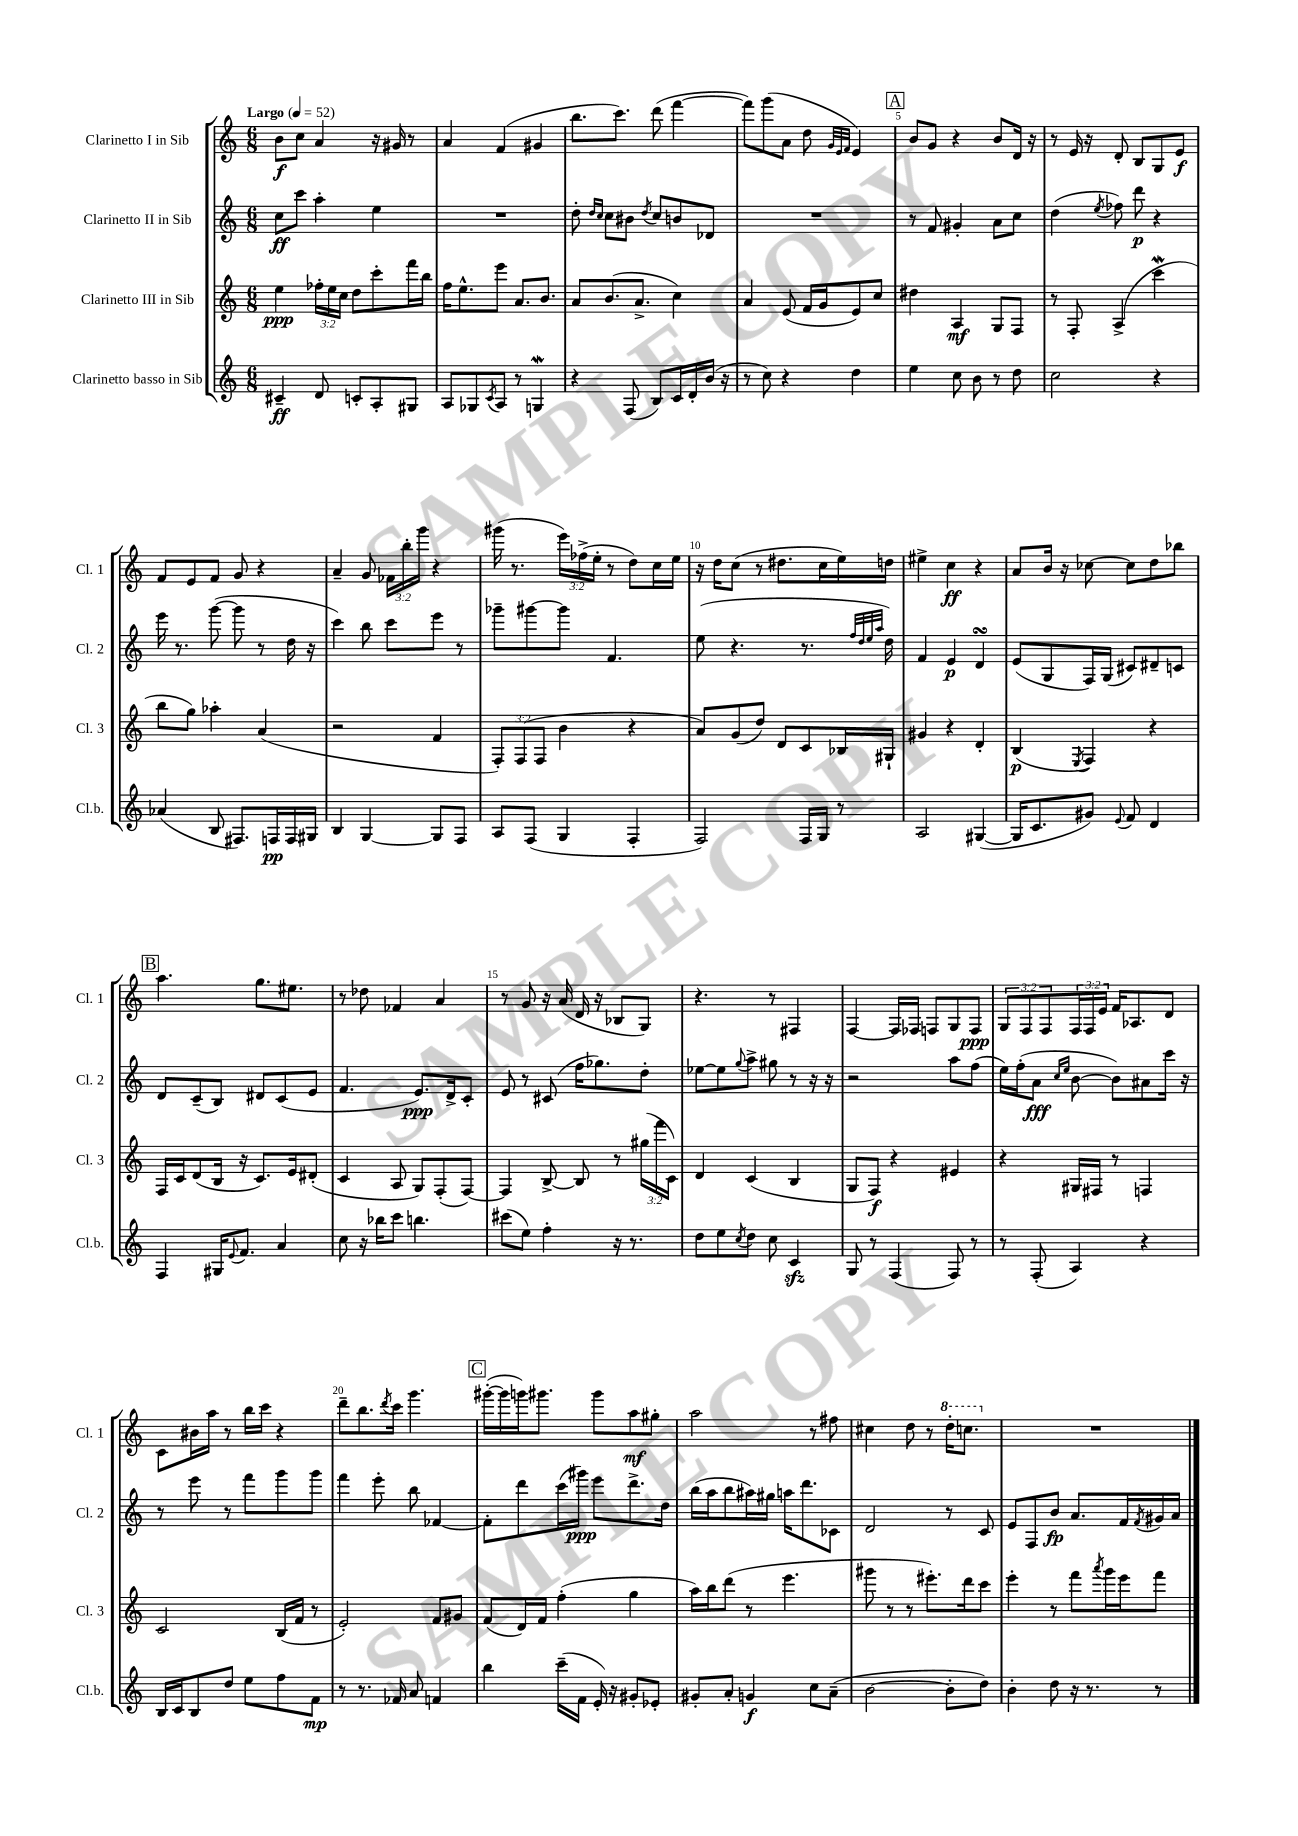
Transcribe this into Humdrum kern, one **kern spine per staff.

**kern	**dynam	**kern	**dynam	**kern	**dynam	**kern	**dynam
*part4	*part4	*part3	*part3	*part2	*part2	*part1	*part1
*staff4	*staff4	*staff3	*staff3	*staff2	*staff2	*staff1	*staff1
*I"Clarinetto basso in Sib	*	*I"Clarinetto III in Sib	*	*I"Clarinetto II in Sib	*	*I"Clarinetto I in Sib	*
*I'Cl.b.	*	*I'Cl. 3	*	*I'Cl. 2	*	*I'Cl. 1	*
*clefG2	*	*clefG2	*	*clefG2	*	*clefG2	*
*k[]	*	*k[]	*	*k[]	*	*k[]	*
*M6/8	*	*M6/8	*	*M6/8	*	*M6/8	*
*MM52	*	*MM52	*	*MM52	*	*MM52	*
=1	=1	=1	=1	=1	=1	=1	=1
!	!	!	!	!	!	!LO:TX:a:B:t=Largo	!
4c#X~/	ff	4ee\	ppp	8cc\L	ff	8b\L	f
.	.	.	.	8ccc\J	.	8cc\J	.
8d/	.	24ff-X'\LL	.	4aa'\	.	4a/	.
.	.	24ee\	.	.	.	.	.
.	.	24cc\JJ	.	.	.	.	.
8cn'/L	.	8dd\L	.	.	.	.	.
8A'/	.	8ccc'\	.	4ee\	.	16r	.
.	.	.	.	.	.	16g#X/	.
8G#X/J	.	16fff\L	.	.	.	8r	.
.	.	16bb\JJ	.	.	.	.	.
=2	=2	=2	=2	=2	=2	=2	=2
8A/L	.	16ff\KL	.	2.r	.	4a/	.
.	.	8.ee^^\	.	.	.	.	.
8G-X/	.	.	.	.	.	.	.
8qc/	.	.	.	.	.	.	.
8A/J	.	8eee\J	.	.	.	(4f/	.
8r	.	8.a/L	.	.	.	.	.
4GnW/	.	.	.	.	.	4g#X/	.
.	.	8.b/J	.	.	.	.	.
=3	=3	=3	=3	=3	=3	=3	=3
4r	.	8a/L	.	8dd'\	.	8.bb\L	.
.	.	.	.	16qqdd/LL	.	.	.
.	.	.	.	16qqcc/JJ	.	.	.
.	.	(8.b/	.	8cc\L	.	.	.
.	.	.	.	.	.	8.ccc\J)	.
(8F/	.	.	.	8b#X\J	.	.	.
.	.	8.a^/J	.	.	.	.	.
.	.	.	.	8qdd/	.	.	.
8B/L)	.	.	.	8cc/L	.	(8ddd\	.
16c/L	.	4cc\)	.	8bn/	.	[4fff\	.
16d'/	.	.	.	.	.	.	.
(16b/JJ	.	.	.	8d-X/J	.	.	.
16r	.	.	.	.	.	.	.
=4	=4	=4	=4	=4	=4	=4	=4
8r	.	4a/	.	2.r	.	8fff\L])	.
8cc\)	.	.	.	.	.	(8ggg\	.
4r	.	(8e/	.	.	.	8a\J	.
.	.	16f/LL	.	.	.	8dd\	.
.	.	16g/J	.	.	.	.	.
.	.	.	.	.	.	32qqg/LLL	.
.	.	.	.	.	.	32qqe/	.
.	.	.	.	.	.	32qqf/JJJ	.
4dd\	.	8e/)	.	.	.	4e/)	.
.	.	8cc/J	.	.	.	.	.
!!LO:REH:place=s1:t=A
=5	=5	=5	=5	=5	=5	=5	=5
4ee\	.	4dd#X\	.	8r	.	8b/L	.
.	.	.	.	8f/	.	8g/J	.
8cc\	.	4A/	mf	4g#X'/	.	4r	.
8b\	.	.	.	.	.	.	.
8r	.	8G/L	.	8a\L	.	8b/L	.
8dd\	.	8F/J	.	8cc\J	.	16d/Jk	.
.	.	.	.	.	.	16r	.
=6	=6	=6	=6	=6	=6	=6	=6
2cc\	.	8r	.	(4dd\	.	8r	.
.	.	8F'/	.	.	.	16e/	.
.	.	.	.	.	.	16r	.
.	.	.	.	8qee/	.	.	.
.	.	(4A^/	.	8ff-X\)	.	8d'/	.
.	.	.	.	8ddd\	p	8B/L	.
4r	.	4cccw\	.	4r	.	8G/	.
.	.	.	.	.	.	8e/J	f
!!LO:LB:g=z
=7	=7	=7	=7	=7	=7	=7	=7
(4a-X/	.	8bb\L	.	16eee\	.	8f/L	.
.	.	.	.	8.r	.	.	.
.	.	8gg\J)	.	.	.	8e/	.
8B/	.	4aa-X'\	.	([8ggg\	.	8f/J	.
8.F#X/L)	.	.	.	8ggg\]	.	8g/	.
.	.	(4a/	.	8r	.	4r	.
16Fn/L	pp	.	.	.	.	.	.
16F/	.	.	.	16dd\	.	.	.
16G#X/JJ	.	.	.	16r	.	.	.
=8	=8	=8	=8	=8	=8	=8	=8
4B/	.	2r	.	4ccc\)	.	4a~/	.
[4G/	.	.	.	8bb\	.	8g/	.
.	.	.	.	8ccc\L	.	24f-X\LL	.
.	.	.	.	.	.	24bb'\	.
.	.	.	.	.	.	24ggg\JJ	.
8G/L]	.	4f/	.	8eee\J	.	4r	.
8F/J	.	.	.	8r	.	.	.
=9	=9	=9	=9	=9	=9	=9	=9
8A/L	.	12F'/L)	.	8ggg-X~\L	.	(16ggg#X\	.
.	.	.	.	.	.	8.r	.
.	.	(12F/	.	.	.	.	.
(8F/J	.	.	.	[8ggg#X\	.	.	.
.	.	12F/J	.	.	.	.	.
4G/	.	4b\	.	8ggg#\J]	.	24eee\LL)	.
.	.	.	.	.	.	(24ff-X^\	.
.	.	.	.	.	.	24ee'\JJ	.
.	.	.	.	4.f/	.	8r	.
4F'/	.	4r	.	.	.	8dd\L)	.
.	.	.	.	.	.	16cc\L	.
.	.	.	.	.	.	16ee\JJ	.
=10	=10	=10	=10	=10	=10	=10	=10
2F/)	.	8a/L)	.	(8ee\	.	16r	.
.	.	.	.	.	.	16dd\KL	.
.	.	(8g/	.	4.r	.	(8cc\J	.
.	.	8dd/J)	.	.	.	8r	.
.	.	8d/L	.	.	.	8.dd#X\L	.
16F/LL	.	8c/	.	8.r	.	.	.
16G/JJ	.	.	.	.	.	16cc\L	.
8r	.	16B-X/L	.	.	.	16ee\)	.
.	.	.	.	32qqff/LLL	.	.	.
.	.	.	.	32qqdd/	.	.	.
.	.	.	.	32qqee/	.	.	.
.	.	.	.	32qqaa/JJJ	.	.	.
.	.	16G#X`/JJ	.	16dd\)	.	16ddn\JJ	.
=11	=11	=11	=11	=11	=11	=11	=11
2A/	.	4g#X/	.	4f/	.	4ee#X^\	.
.	.	4r	.	4e/	p	4cc\	ff
([4G#X/	.	4d'/	.	4dsSSS/	.	4r	.
=12	=12	=12	=12	=12	=12	=12	=12
16G#/KL]	.	(4B/	p	(8e/L	.	8a/L	.
8.c/	.	.	.	.	.	.	.
.	.	.	.	8G/	.	16b/Jk	.
.	.	.	.	.	.	16r	.
.	.	8qE/	.	.	.	.	.
8g#X/J)	.	4F/)	.	16F/L)	.	[8cc-X\	.
.	.	.	.	(16G/JJ	.	.	.
8qqe/	.	.	.	.	.	.	.
8f/	.	.	.	8c#X/L)	.	8cc-\L]	.
4d/	.	4r	.	8d#X~/	.	8dd\	.
.	.	.	.	8cn/J	.	8bb-X\J	.
!!LO:LB:g=z
!!LO:REH:place=s1:t=B
=13	=13	=13	=13	=13	=13	=13	=13
4F/	.	16F/LL	.	8d/L	.	4.aa\	.
.	.	16c/J	.	.	.	.	.
.	.	(8d/	.	(8c~/	.	.	.
16G#X/KL	.	16B/Jk	.	8B/J)	.	.	.
8qqe/	.	.	.	.	.	.	.
8.f/J	.	16r	.	.	.	.	.
.	.	8.c/L)	.	8d#X/L	.	8.gg\L	.
4a/	.	.	.	(8c/	.	.	.
.	.	16e/k	.	.	.	8.ee#X\J	.
.	.	(8d#X'/J	.	8e/J	.	.	.
=14	=14	=14	=14	=14	=14	=14	=14
8cc\	.	4c/	.	4.f/	.	8r	.
16r	.	.	.	.	.	8dd-X\	.
16bb-X\KL	.	.	.	.	.	.	.
8ccc\J	.	8A/	.	.	.	4f-X/	.
4.bbn\	.	8G/L)	.	8.e/L)	ppp	.	.
.	.	(8F'/	.	.	.	4a/	.
.	.	.	.	16d^/k	.	.	.
.	.	[8F/J)	.	8c'/J	.	.	.
=15	=15	=15	=15	=15	=15	=15	=15
(8ccc#X\L	.	4F/]	.	8e/	.	8r	.
8ee\J)	.	.	.	8r	.	8g/	.
4ff'\	.	[8B^/	.	(8c#X/	.	16r	.
.	.	.	.	.	.	(16a/	.
.	.	8B/]	.	16ff\KL	.	16d/	.
.	.	.	.	8.gg-X\)	.	16r	.
16r	.	8r	.	.	.	8B-X/L	.
8.r	.	.	.	.	.	.	.
.	.	(24gg#X\LL	.	8dd'\J	.	8G/J)	.
.	.	24fff\	.	.	.	.	.
.	.	24c\JJ)	.	.	.	.	.
=16	=16	=16	=16	=16	=16	=16	=16
8dd\L	.	4d/	.	[8ee-X\L	.	4.r	.
8ee\	.	.	.	8ee-\]	.	.	.
8qcc/	.	.	.	8qqgg/	.	.	.
8dd\J	.	(4c/	.	8aa^\J	.	.	.
8cc\	.	.	.	8gg#X\	.	8r	.
4czz/	.	4B/	.	8r	.	4F#X/	.
.	.	.	.	16r	.	.	.
.	.	.	.	16r	.	.	.
=17	=17	=17	=17	=17	=17	=17	=17
8G/	.	8G/L	.	2r	.	[4F/	.
8r	.	8F/J)	f	.	.	.	.
(4F/	.	4r	.	.	.	16F/LL]	.
.	.	.	.	.	.	16F-X/JJ	.
.	.	.	.	.	.	8Fn/L	.
8F/)	.	4e#X/	.	8aa\L	.	8G/	.
8r	.	.	.	(8ff\J	.	8F/J	ppp
=18	=18	=18	=18	=18	=18	=18	=18
8r	.	4r	.	16ee\LL)	.	12G/L	.
.	.	.	.	(16ff'\J	.	.	.
.	.	.	.	.	.	12F/	.
(8F'/	.	.	.	8a\J	fff	.	.
.	.	.	.	.	.	12F/	.
.	.	.	.	16qqcc/LL	.	.	.
.	.	.	.	16qqee/JJ	.	.	.
4A/)	.	16G#X/LL	.	[8b\	.	24F/L	.
.	.	.	.	.	.	24F/	.
.	.	16F#X/JJ	.	.	.	.	.
.	.	.	.	.	.	24e/JJ	.
.	.	8r	.	8b\L])	.	16f/KL	.
.	.	.	.	.	.	8.A-X/	.
4r	.	4Fn/	.	8a#X\	.	.	.
.	.	.	.	16ccc\Jk	.	8d/J	.
.	.	.	.	16r	.	.	.
!!LO:LB:g=z
=19	=19	=19	=19	=19	=19	=19	=19
16B/LL	.	2c/	.	8r	.	8c\L	.
16c/J	.	.	.	.	.	.	.
8B/	.	.	.	8eee\	.	16b#X\L	.
.	.	.	.	.	.	16aa\JJ	.
8dd/J	.	.	.	8r	.	8r	.
8ee\L	.	.	.	8fff\L	.	16bb\LL	.
.	.	.	.	.	.	16ccc\JJ	.
8ff\	.	(16B/LL	.	8ggg\	.	4r	.
.	.	16f/JJ	.	.	.	.	.
8f\J	mp	8r	.	8ggg\J	.	.	.
=20	=20	=20	=20	=20	=20	=20	=20
8r	.	2e'/)	.	4fff\	.	8ddd~\L	.
8.r	.	.	.	.	.	8.bb\	.
.	.	.	.	8eee'\	.	.	.
.	.	.	.	.	.	8qddd/	.
16f-X/	.	.	.	.	.	16ccc\Jk	.
8a/	.	.	.	8bb\	.	4.ggg\	.
4fn/	.	8f/L	.	[4f-X/	.	.	.
.	.	8g#X/J	.	.	.	.	.
!!LO:REH:place=s1:t=C
=21	=21	=21	=21	=21	=21	=21	=21
4bb\	.	(8f/L	.	8f-'\L]	.	([16ggg#X'\LL	.
.	.	.	.	.	.	16ggg#\]	.
.	.	16d/L)	.	8ddd\	.	16gggn\J)	.
.	.	16f/JJ	.	.	.	8.ggg#X\J	.
(16ccc~\LL	.	(4ff'\	.	(16ccc\L	.	.	.
16f\JJ	.	.	.	16ggg#X\JJ)	ppp	.	.
16e'/)	.	.	.	8eee\L	.	8ggg#\L	.
16r	.	.	.	.	.	.	.
8g#X'/L	.	4gg\	.	8.ddd^\	.	8aa\	mf
8e-X'/J	.	.	.	.	.	8gg#X'\J	.
.	.	.	.	16dd\Jk	.	.	.
=22	=22	=22	=22	=22	=22	=22	=22
8g#X'/L	.	16aa\LL)	.	(16bb\LL	.	2aa\	.
.	.	16bb\J	.	16aa\J	.	.	.
8a'/J	.	(8ddd\J	.	8bb\	.	.	.
4gn/	f	8r	.	16aa#X\L)	.	.	.
.	.	.	.	16gg#X\JJ	.	.	.
.	.	4.eee\	.	16aan\KL	.	.	.
.	.	.	.	8.ddd\	.	.	.
8cc\L	.	.	.	.	.	8r	.
(8a~\J	.	.	.	8c-X\J	.	8ff#X\	.
=23	=23	=23	=23	=23	=23	=23	=23
[2b\	.	8ggg#X\	.	2d/	.	4cc#X\	.
.	.	8r	.	.	.	.	.
.	.	8r	.	.	.	8dd\	.
.	.	8.eee#X'\L)	.	.	.	8r	.
*	*	*	*	*	*	*8va	*
8b'\L]	.	.	.	8r	.	16ddd'\KL	.
.	.	16ddd\k	.	.	.	8.cccn\J	.
8dd\J)	.	8ccc\J	.	8c/	.	.	.
=24	=24	=24	=24	=24	=24	=24	=24
*	*	*	*	*	*	*X8va	*
4b'\	.	4eee'\	.	8e/L	.	2.r	.
.	.	.	.	8F/	.	.	.
8dd\	.	8r	.	8b/J	fp	.	.
16r	.	8fff\L	.	8.a/L	.	.	.
8.r	.	.	.	.	.	.	.
.	.	8qaaa/	.	.	.	.	.
.	.	16ggg\L	.	.	.	.	.
.	.	16eee\J	.	16f/L	.	.	.
.	.	.	.	8qf/	.	.	.
8r	.	8fff\J	.	16g#X/	.	.	.
.	.	.	.	16a/JJ	.	.	.
==	==	==	==	==	==	==	==
*-	*-	*-	*-	*-	*-	*-	*-
